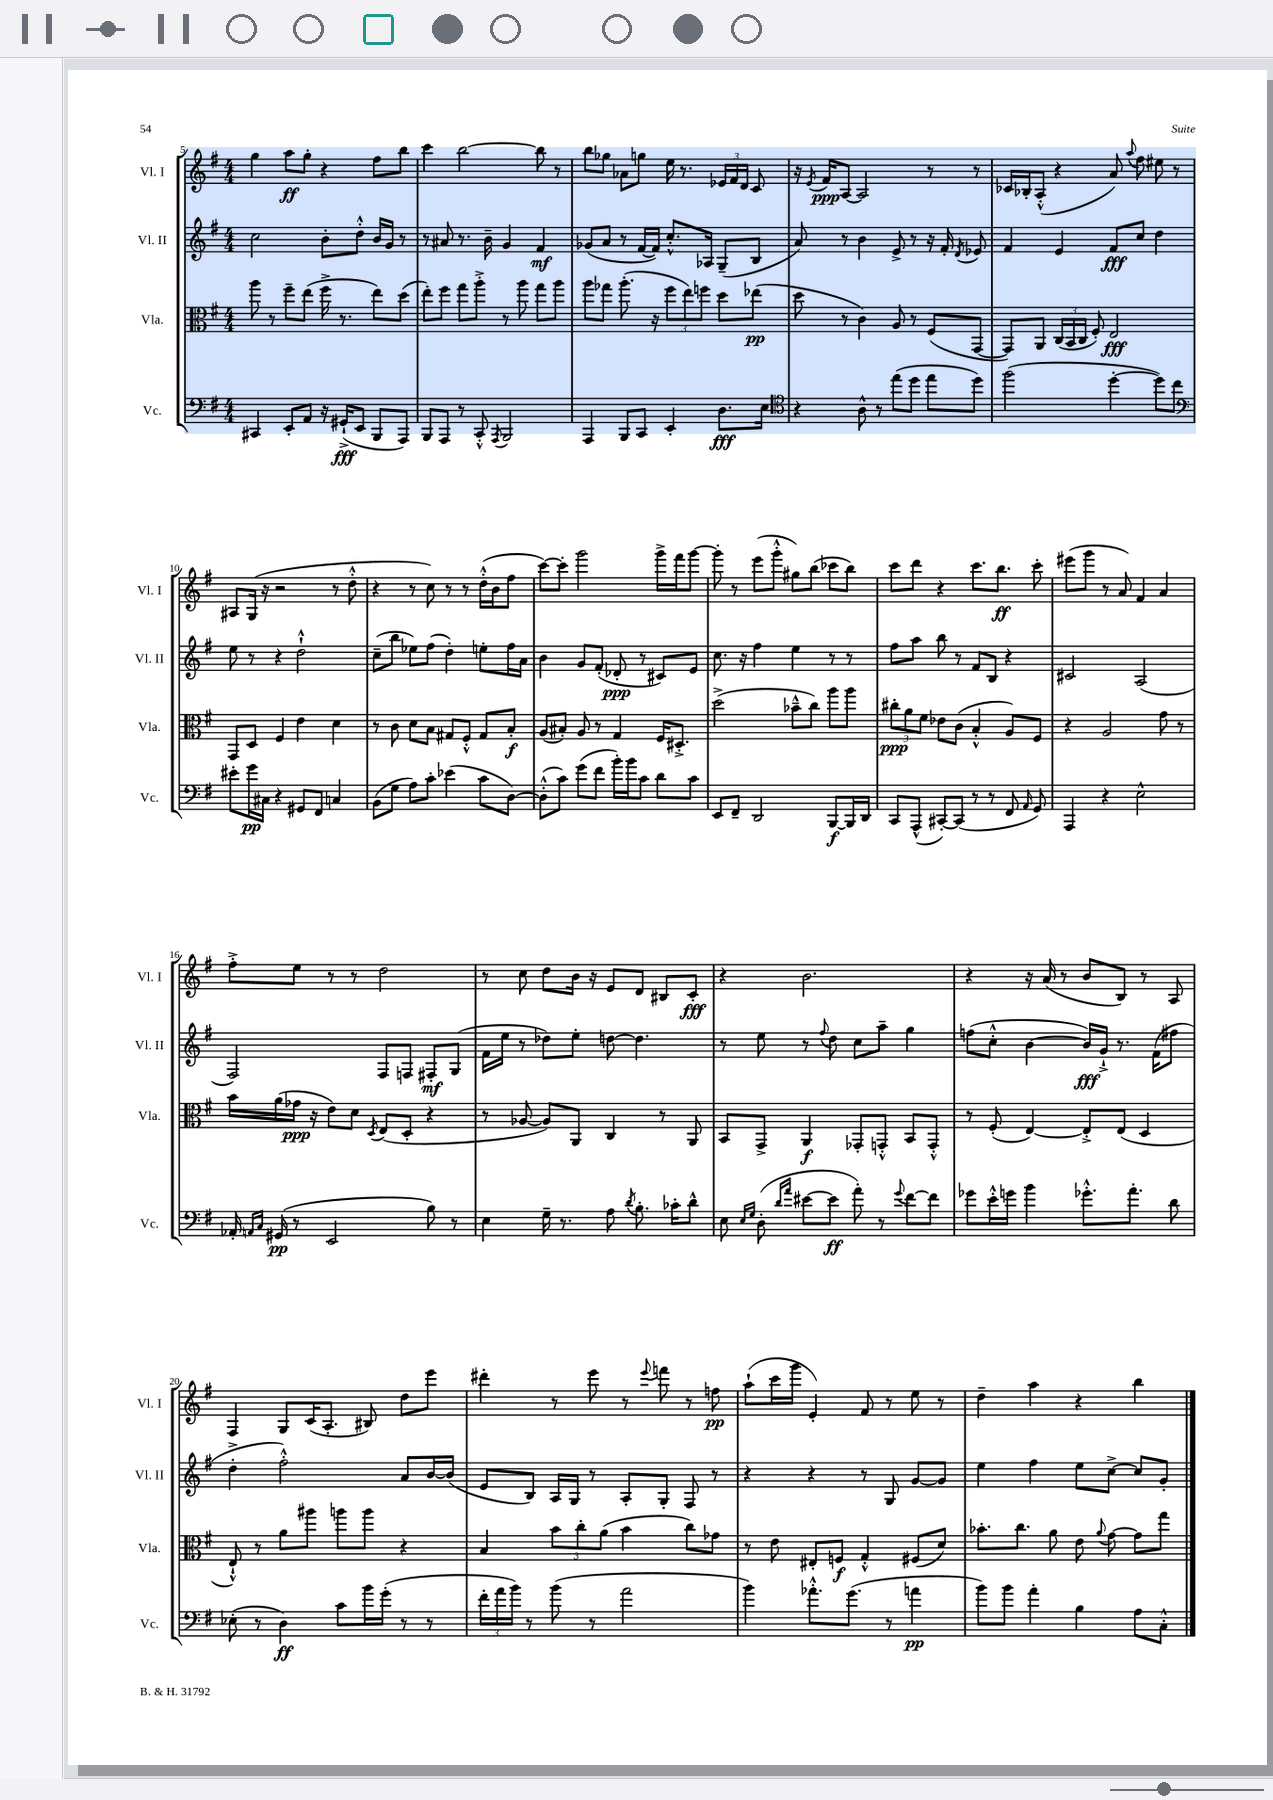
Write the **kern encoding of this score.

**kern	**dynam	**kern	**dynam	**kern	**dynam	**kern	**dynam
*part4	*part4	*part3	*part3	*part2	*part2	*part1	*part1
*staff4	*staff4	*staff3	*staff3	*staff2	*staff2	*staff1	*staff1
*I"Vc.	*	*I"Vla.	*	*I"Vl. II	*	*I"Vl. I	*
*I'Vc.	*	*I'Vla.	*	*I'Vl. II	*	*I'Vl. I	*
*clefF4	*	*clefC3	*	*clefG2	*	*clefG2	*
*k[f#]	*	*k[f#]	*	*k[f#]	*	*k[f#]	*
*M4/4	*	*M4/4	*	*M4/4	*	*M4/4	*
=5	=5	=5	=5	=5	=5	=5	=5
4CC#X/	.	8aa\	.	2cc\	.	4gg\	.
.	.	8r	.	.	.	.	.
8EE'/L	.	8ff#~\L	.	.	.	8aa\L	ff
8AA/J	.	(8ee\J	.	.	.	8gg'\J	.
16r	.	16ff#^\	.	8b'\L	.	4r	.
(16GG#X`^/KL	fff	8.r	.	.	.	.	.
8EE/J	.	.	.	8dd'^^\J	.	.	.
8BBB/L	.	8ee\L)	.	16b/LL	.	8ff#\L	.
.	.	.	.	16g/JJ	.	.	.
8AAA/J)	.	(8dd\J	.	8r	.	8bb\J	.
=6	=6	=6	=6	=6	=6	=6	=6
8BBB/L	.	8ee'\L)	.	8r	.	4ccc\	.
8AAA/J	.	8ff#\J	.	8a#X/	.	.	.
8r	.	8gg\L	.	8.r	.	[2bb\	.
8CC'^^/	.	8aa'^\J	.	.	.	.	.
.	.	.	.	16b~\	.	.	.
8qAAA/	.	.	.	.	.	.	.
2BBB/	.	8r	.	4g/	.	.	.
.	.	8aa\	.	.	.	.	.
.	.	8gg\L	.	4f#/	mf	8bb\]	.
.	.	8aa\J	.	.	.	8r	.
=7	=7	=7	=7	=7	=7	=7	=7
4AAA/	.	8aa\L	.	(8g-X/L	.	8bb\L	.
.	.	8gg-X\J	.	8a/J	.	8gg-X\J	.
8BBB/L	.	(8.aa'\	.	8r	.	8a-X\L	.
8CC/J	.	.	.	[16f#/LL	.	8ggn\J	.
.	.	16r	.	16f#/JJ])	.	.	.
4EE'/	.	12ff#\L	.	8.cc'^^/L	.	16ee\	.
.	.	.	.	.	.	8.r	.
.	.	12ee\)	.	.	.	.	.
.	.	12ffn\J	.	.	.	.	.
.	.	.	.	16A-X/Jk	.	.	.
8.D\L	fff	8dd\L	.	(8G~/L	.	24e-X/LL	.
.	.	.	.	.	.	24f#/	.
.	.	.	.	.	.	24d/JJ	.
.	.	(8ee-X\J	pp	8B/J	.	8c/	.
16E\Jk	.	.	.	.	.	.	.
=8	=8	=8	=8	=8	=8	=8	=8
*clefC4	*	*	*	*	*	*	*
4r	.	8dd\	.	8a/)	.	16r	.
.	.	.	.	.	.	8qe/	.
.	.	.	.	.	.	16f#/KL	ppp
.	.	8r	.	8r	.	[8A/J	.
8A^^\	.	4c\)	.	4b\	.	2A/]	.
8r	.	.	.	.	.	.	.
(8ee\L	.	8A/	.	8e^/	.	.	.
8dd\J	.	8r	.	8r	.	.	.
8ee\L	.	(8F#/L	.	16r	.	8r	.
.	.	.	.	16f#'/	.	.	.
.	.	.	.	8qd/	.	.	.
8dd\J)	.	[8GG/J	.	8e-X/	.	8r	.
=9	=9	=9	=9	=9	=9	=9	=9
(2ff#\	.	8GG/L])	.	4f#/	.	16c-X/LL	.
.	.	.	.	.	.	16B-X'/J	.
.	.	8AA/J	.	.	.	(8A'^^/J	.
.	.	(24C/LL	.	4e/	.	4r	.
.	.	24BB/	.	.	.	.	.
.	.	24C/JJ	.	.	.	.	.
.	.	8F#'/)	.	.	.	.	.
[4dd'\	.	2E/	fff	8f#/L	fff	8a/)	.
.	.	.	.	.	.	8qqaa/	.
.	.	.	.	8cc/J	.	8ff#\	.
8dd\L])	.	.	.	4dd\	.	8ee#X\	.
8cc\J	.	.	.	.	.	8r	.
!!LO:LB:g=z
=10	=10	=10	=10	=10	=10	=10	=10
*clefF4	*	*	*	*	*	*	*
8e#X'\L	.	8GG/L	.	8ee\	.	8A#X/L	.
16g\L	pp	8D/J	.	8r	.	(16G/Jk	.
16C#X\JJ	.	.	.	.	.	16r	.
4r	.	4F#/	.	4r	.	2r	.
8GG#X/L	.	4e\	.	2dd`^^\	.	.	.
8FF#/J	.	.	.	.	.	.	.
4Cn/	.	4d\	.	.	.	8r	.
.	.	.	.	.	.	8dd'^^\	.
=11	=11	=11	=11	=11	=11	=11	=11
(8BB\L	.	8r	.	(8cc~\L	.	4r	.
8G\J	.	8c\	.	8bb\J	.	.	.
8A\L)	.	8d\L	.	8ee-X\L)	.	8r	.
8c'\J	.	8B\J	.	(8ff#\J	.	8cc\)	.
(4e-X\	.	8G#X/L	.	4dd'\)	.	8r	.
.	.	8F#'^^/J	.	.	.	8r	.
8c\L	.	8G#/L	.	8een'\L	.	(16dd'^^\LL	.
.	.	.	.	.	.	16b\J	.
[8D\J)	.	8B'/J	f	16ff#\L	.	8ff#\J	.
.	.	.	.	16a\JJ	.	.	.
=12	=12	=12	=12	=12	=12	=12	=12
(8D'^^\L]	.	(8A/L	.	4b\	.	[8ccc\L)	.
8c\J)	.	8B#X'/J)	.	.	.	8ccc'\J]	.
(8g\L	.	8A/	.	8g/L	.	2ggg\	.
8f#\J	.	8r	.	(8f#'/J	.	.	.
16b'\LL)	.	4G/	.	8d-X'/	ppp	.	.
16b\J	.	.	.	.	.	.	.
8c\J	.	.	.	8r	.	.	.
8d\L	.	16F#/KL	.	8c#X/L)	.	16ggg^\LL	.
.	.	8.D#X'^/J	.	.	.	16fff#\J	.
8c\J	.	.	.	8e/J	.	[8ggg\J	.
=13	=13	=13	=13	=13	=13	=13	=13
8EE/L	.	(2dd^\	.	8.cc\	.	8ggg'\]	.
8FF#~/J	.	.	.	.	.	8r	.
.	.	.	.	16r	.	.	.
2DD/	.	.	.	4ff#\	.	(8eee\L	.
.	.	.	.	.	.	8ggg'^^\J	.
.	.	8b-X~^^\L	.	4ee\	.	8gg#X\L)	.
.	.	8cc\J)	.	.	.	(8bb\J	.
[8BBB/L	f	8aa\L	.	8r	.	8ccc-X\L	.
16BBB/L]	.	8aa\J	.	8r	.	8bb\J)	.
16DD/JJ	.	.	.	.	.	.	.
=14	=14	=14	=14	=14	=14	=14	=14
8CC/L	.	12cc#X'\L	ppp	8ff#\L	.	8ccc\L	.
.	.	12a\	.	.	.	.	.
(8AAA^^/J	.	.	.	8aa\J	.	8ddd\J	.
.	.	12f#\J	.	.	.	.	.
[8CC#X'/L)	.	8e-X\L	.	8bb\	.	4r	.
(8CC#/J]	.	(8c\J	.	8r	.	.	.
8r	.	4B'^^/	.	8f#/L	.	8.ccc\L	.
8r	.	.	.	8B/J	.	.	.
.	.	.	.	.	.	8.bb\J	ff
8FF#/	.	8A/L)	.	4r	.	.	.
16qqAA/	.	.	.	.	.	.	.
8GG/)	.	8F#/J	.	.	.	8ccc'\	.
=15	=15	=15	=15	=15	=15	=15	=15
4AAA/	.	4r	.	2c#X/	.	(8eee#X\L	.
.	.	.	.	.	.	8ggg\J	.
4r	.	2A/	.	.	.	8r	.
.	.	.	.	.	.	8a/)	.
2E^^\	.	.	.	(2A/	.	4f#/	.
.	.	8g\	.	.	.	4a/	.
.	.	8r	.	.	.	.	.
!!LO:LB:g=z
=16	=16	=16	=16	=16	=16	=16	=16
16AA-X'/	.	16b\LL	.	2F#/)	.	8ff#'^\L	.
16qqAAn/LL	.	.	.	.	.	.	.
16qqC/JJ	.	.	.	.	.	.	.
(16GG#X/	pp	(16a\	.	.	.	.	.
8r	.	16g-X\JJ	ppp	.	.	8ee\J	.
.	.	16r	.	.	.	.	.
2EE/	.	8e\L)	.	.	.	8r	.
.	.	8d\J	.	.	.	8r	.
.	.	8qD/	.	.	.	.	.
.	.	(8E/L	.	8F#/L	.	2dd\	.
.	.	8D'/J	.	8Fn/J	.	.	.
8B\)	.	4r	.	8F#X'/L	mf	.	.
8r	.	.	.	(8G/J	.	.	.
=17	=17	=17	=17	=17	=17	=17	=17
4E\	.	8r	.	16f#\LL	.	8r	.
.	.	.	.	16ee\JJ	.	.	.
.	.	[8A-X/	.	8r	.	8cc\	.
16G~\	.	8A-/L])	.	8dd-X\L)	.	8dd\L	.
8.r	.	.	.	.	.	.	.
.	.	8AA/J	.	8ee'\J	.	16b\Jk	.
.	.	.	.	.	.	16r	.
8A\	.	4C/	.	[8ddn\	.	8e/L	.
8qd/	.	.	.	.	.	.	.
8.B'\	.	.	.	4.dd\]	.	8d/J	.
.	.	8r	.	.	.	8B#X/L	.
16c-X'\KL	.	.	.	.	.	.	.
8d^^\J	.	8AA/	.	.	.	8c'/J	fff
=18	=18	=18	=18	=18	=18	=18	=18
8E\	.	8BB/L	.	8r	.	4r	.
16qqE/LL	.	.	.	.	.	.	.
16qqG/JJ	.	.	.	.	.	.	.
(8D'\	.	8GG^/J	.	8ee\	.	.	.
16qqd/LL	.	.	.	.	.	.	.
16qqa/JJ	.	.	.	.	.	.	.
[8e#X\L	.	4AA/	f	8r	.	2.b\	.
.	.	.	.	8qqff#/	.	.	.
8e#\J]	ff	.	.	8dd\	.	.	.
8a'\)	.	8GG-X'/L	.	8cc\L	.	.	.
8r	.	8GGn'^^/J	.	8aa~\J	.	.	.
8qqg/	.	.	.	.	.	.	.
[8f#\L	.	8BB/L	.	4gg\	.	.	.
8f#\J]	.	8GG'^^/J	.	.	.	.	.
=19	=19	=19	=19	=19	=19	=19	=19
8g-X\L	.	8r	.	(8ffn\L	.	4r	.
16e'^^\L	.	(8F#'/	.	8cc'^^\J	.	.	.
16gn\JJ	.	.	.	.	.	.	.
4b\	.	[4E/)	.	[4b\	.	16r	.
.	.	.	.	.	.	(16a/	.
.	.	.	.	.	.	8r	.
8.g-X'^^\L	.	8E'^/L]	.	16b/LL])	fff	8b/L	.
.	.	.	.	16g`^/JJ	.	.	.
.	.	(8E/J	.	8.r	.	8B/J)	.
8.a'\J	.	.	.	.	.	.	.
.	.	4D/	.	.	.	8r	.
.	.	.	.	(16f#\KL	.	.	.
8d\	.	.	.	8ff#X\J	.	8A/	.
!!LO:LB:g=z
=20	=20	=20	=20	=20	=20	=20	=20
(8E-X'\	.	8E`^^/)	.	4dd'^\	.	4F#/	.
8r	.	8r	.	.	.	.	.
4D\)	ff	8a\L	.	2ff#'^^\)	.	8G/L	.
.	.	8aa#X\J	.	.	.	(16c/K	.
.	.	.	.	.	.	8.A'/J	.
8c\L	.	8aan\L	.	.	.	.	.
16b\L	.	8aa\J	.	.	.	8B#X/)	.
(16g'\JJ	.	.	.	.	.	.	.
8r	.	4r	.	8a/L	.	8dd\L	.
8r	.	.	.	[16b/L	.	8eee\J	.
.	.	.	.	(16b/JJ]	.	.	.
=21	=21	=21	=21	=21	=21	=21	=21
24f#'\LL	.	4B/	.	8e/L	.	4ddd#X'\	.
24a\	.	.	.	.	.	.	.
24b\JJ)	.	.	.	.	.	.	.
8r	.	.	.	8B/J)	.	.	.
(8b\	.	12b\L	.	16A/LL	.	8r	.
.	.	.	.	16G/JJ	.	.	.
.	.	12cc'\	.	.	.	.	.
8r	.	.	.	8r	.	8eee\	.
.	.	(12a\J	.	.	.	.	.
2a\	.	4b\	.	8A'/L	.	8r	.
.	.	.	.	.	.	8qqeee/	.
.	.	.	.	8G'/J	.	8fffn\	.
.	.	8cc\L)	.	8F#/	.	8r	.
.	.	8g-X\J	.	8r	.	8ffn\	pp
=22	=22	=22	=22	=22	=22	=22	=22
4b\)	.	8r	.	4r	.	(8aa`\L	.
.	.	8e\	.	.	.	16ccc\L	.
.	.	.	.	.	.	16ggg\JJ	.
8.a-X'^^\L	.	8E#X'/L	.	4r	.	4e'/)	.
.	.	8Fn/J	f	.	.	.	.
(8.g\J	.	.	.	.	.	.	.
.	.	4G'^^/	.	8r	.	8f#/	.
8r	.	.	.	8G/	.	8r	.
4an\	pp	(8F#X/L	.	[8g/L	.	8ee\	.
.	.	8d/J)	.	8g/J]	.	8r	.
=23	=23	=23	=23	=23	=23	=23	=23
8b\L)	.	8.b-X'\L	.	4ee\	.	4dd~\	.
8b\J	.	.	.	.	.	.	.
.	.	8.cc\J	.	.	.	.	.
4a'\	.	.	.	4ff#\	.	4aa\	.
.	.	8a\	.	.	.	.	.
4B\	.	8e\	.	8ee\L	.	4r	.
.	.	8qqa/	.	.	.	.	.
.	.	[8g\	.	[8cc^\J	.	.	.
8A\L	.	8g\L]	.	8cc/L]	.	4bb\	.
8C'^^\J	.	8gg\J	.	8g'/J	.	.	.
==	==	==	==	==	==	==	==
*-	*-	*-	*-	*-	*-	*-	*-
